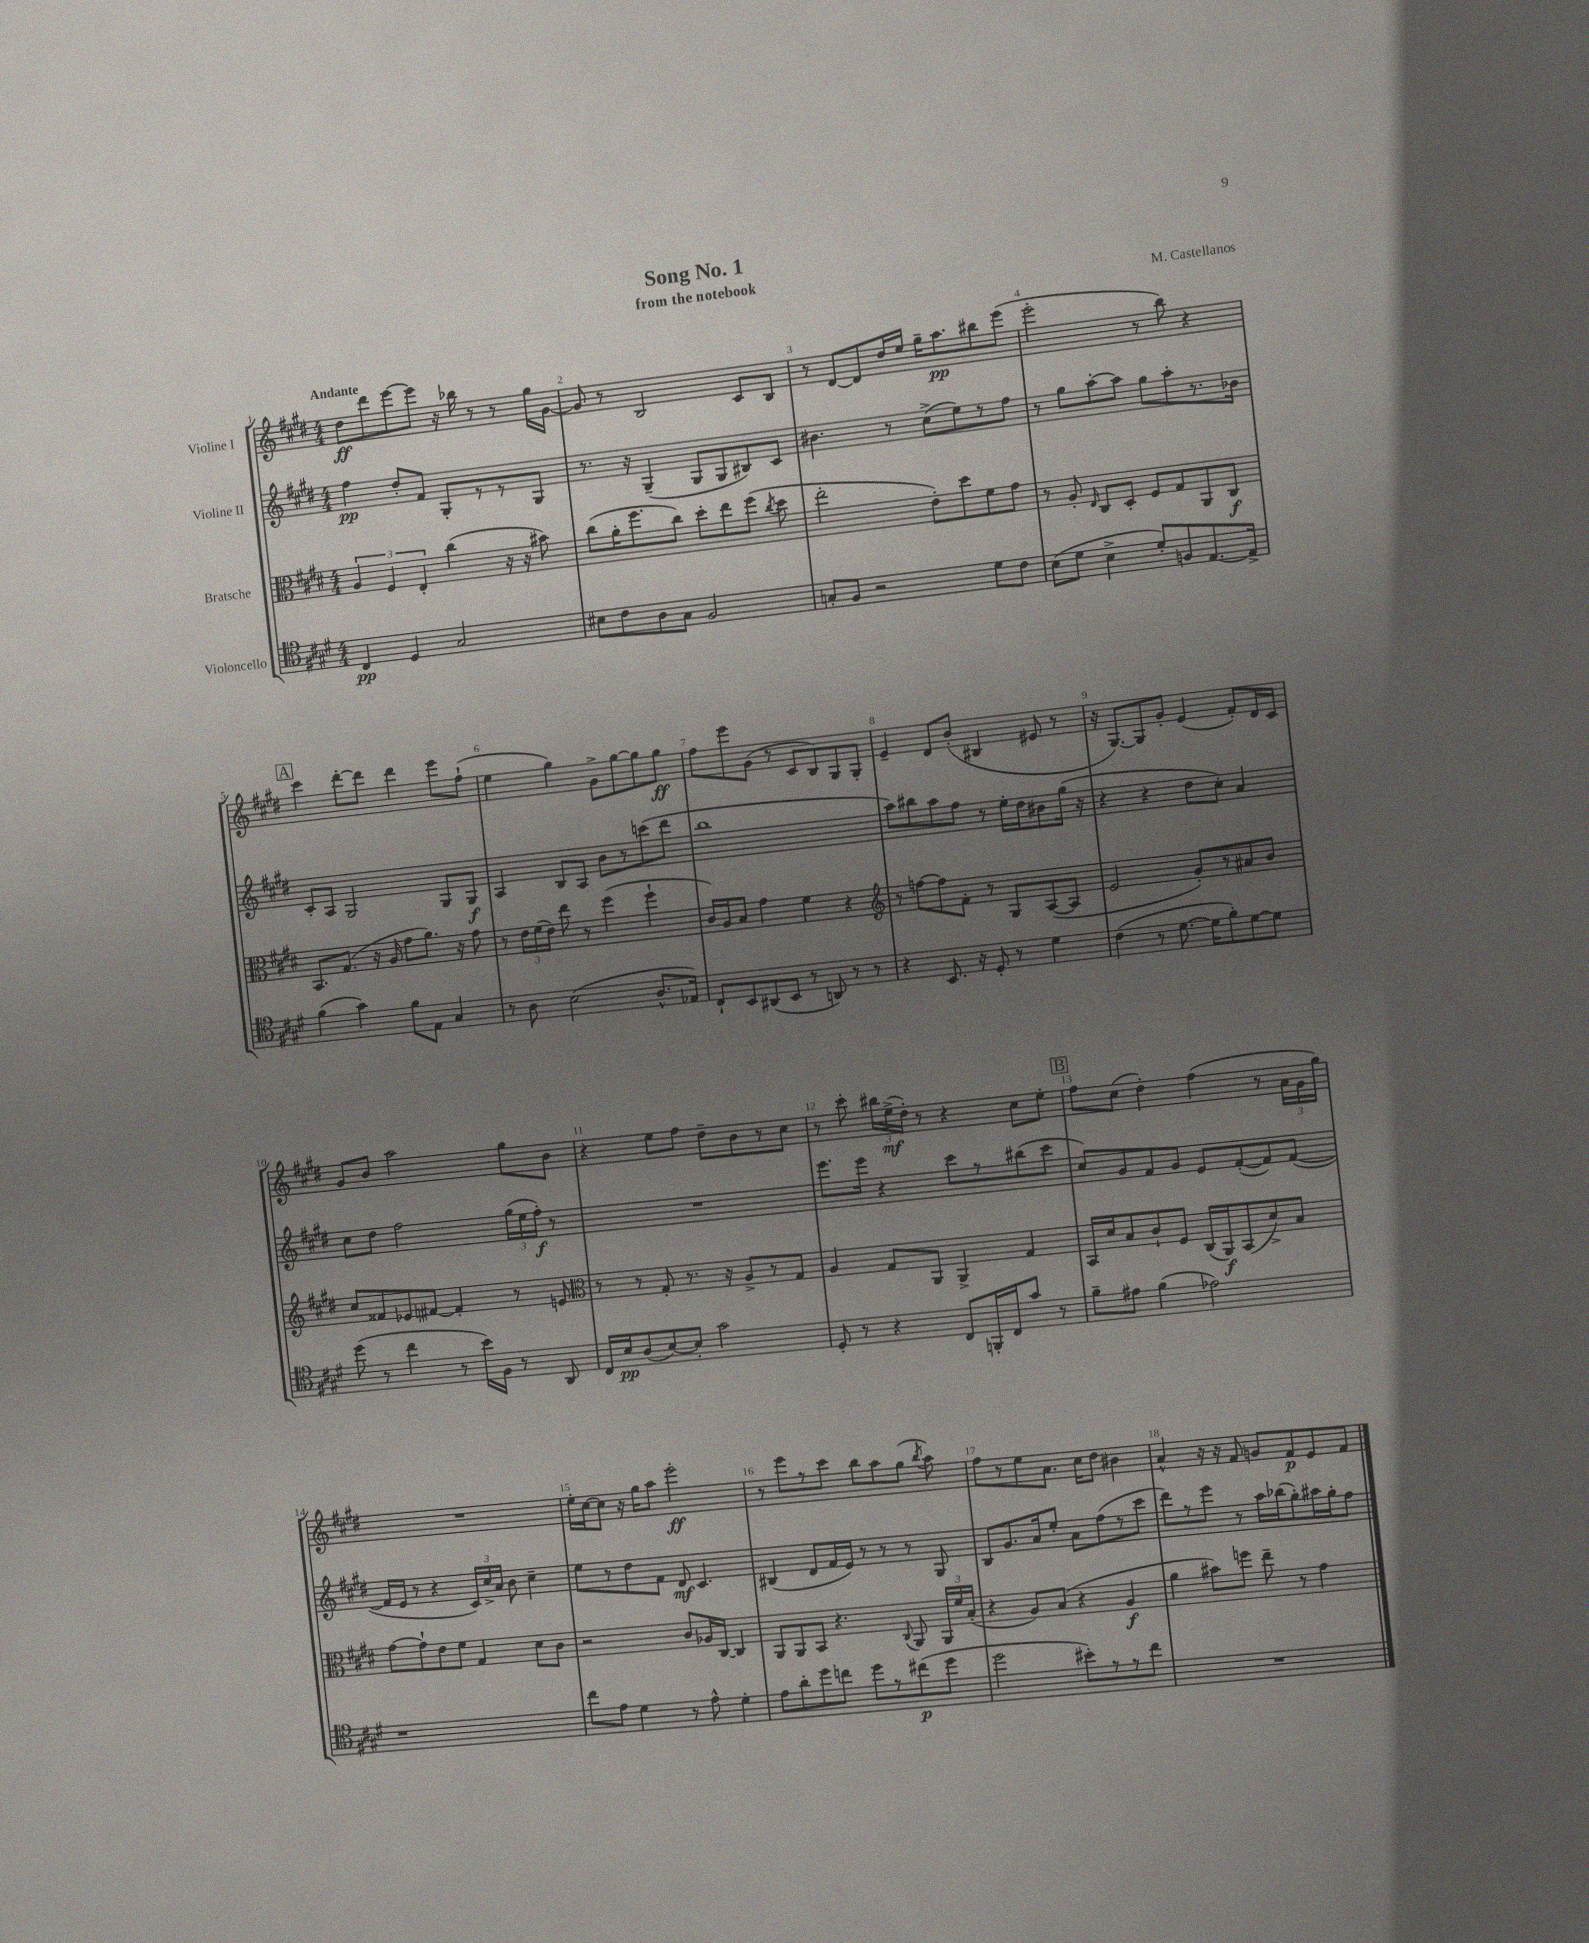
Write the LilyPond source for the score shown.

\header { title = "Song No. 1" composer = "M. Castellanos" subtitle = "from the notebook" }
<<
\new StaffGroup <<
\new Staff = "s0" \with { instrumentName = "Violine I" } {
    \clef treble \key e \major \numericTimeSignature \time 4/4 \tempo "Andante"
    \autoBeamOff dis''8[\ff dis'''8 e'''8~ e'''8] r16 bes''16 r8 r8 gis''16[ gis'16]~ |
    gis'8 r8 b2 cis'8[ b8] |
    r8 dis'8[~ dis'8 dis''16 e''16] gis''16[-- a''8.\pp bis''8 e'''8]( |
    e'''2-. r8 b''8) r4 |
    \mark \markup { \box "A" } cis'''4 dis'''8[~-. dis'''8] dis'''4 e'''8[ fis''8]-!( |
    e''4 gis''4) gis'8[-> gis''8~ gis''8 gis''8]\ff |
    fis''8[ e'''8 gis'8]( r8 cis'8[ b8) gis8 gis8]-. |
    e'4-- dis'8[ b'8]-.( bis4 eis'8 r8 |
    r16 gis8.[~) gis8 gis'8]-. e'4( fis'8[-.) dis'16 cis'16] |
    gis'8[ b'8] a''2 gis''8[ b'8] |
    r4 e''8[ fis''8] dis''8[-- b'8 r8 cis''8] |
    r8 cis'''8-. \tuplet 3/2 { bis''16[ e''16->\mf( dis''16]-.) } r8 r4 cis''8[ e''8]-. |
    \mark \markup { \box "B" } fis''8[ cis''8]( dis''4-.) fis''4( r8 \tuplet 3/2 { a'16[ gis'16 gis''16]) } |
    R1 |
    e''16[-. cis''16~ cis''8] r16 gis''16[ a''8] e'''2-.\ff |
    r8 e'''8[ r8 cis'''8] b''8[ a''8 gis''8]( \acciaccatura { b''8 } a''8) |
    fis''8[ r8 e''8 a'8.] cis''16[ dis''8] bis'4 |
    a'4-^ r16 r16 fis'8 g'8[ fis'8\p e'8 fis'8] \bar "|." |
}
\new Staff = "s1" \with { instrumentName = "Violine II" } {
    \clef treble \key e \major \numericTimeSignature \time 4/4
    \autoBeamOff fis''4\pp dis''8[-. fis'8] gis8[-. r8 r8 gis8] |
    r8. r16 gis4--( gis8[ gis8 bis8) cis'8] |
    bis'4. r8 cis''8[->( e''8) r8 fis''8] |
    r8 gis''8[ a''8~-. a''8] gis''8[ a''8-. r8. bes'16] |
    \mark \markup { \box "A" } cis'8[-. a8] gis2 gis8[ gis8]\f |
    a4 b8[ a8] b'8[ r8 c'''8( dis'''8] |
    b''1 |
    a''8[) bis''8 a''8 fis''8] r8 e''16[-. dis''16 bis'8 gis''16]( r16 |
    r4 r4 dis''8[ cis''8]-.) a'4 |
    cis''8[ dis''8] fis''2 \tuplet 3/2 { gis''16[( e''16 fis''16]-.\f) } r8 |
    R1 |
    e'''8.[ e'''16] r4 cis'''8[ r8 bis''8( cis'''8] |
    \mark \markup { \box "B" } cis''8[) gis'8 fis'8 gis'8] e'8[ fis'8~-.( fis'8) fis'8]~( |
    fis'16[ e'16] r8 r4 \tuplet 3/2 { cis'16[) cis''16-> a'16] } b'8 cis''4-- |
    e''8[ r8 dis''8 fis'8] dis'8\mf cis'4. |
    bis4( dis'8[ fis'16 e'16]) r8 r8 r8 gis8 |
    b8[ gis'8. a'16 e''8]-. a'8[ fis''8( r8 cis'''8] |
    dis'''8[) r8 e'''8] r8 a''16[ bes''16( gis''8-.) ais''16 gis''16-. fis''8] \bar "|." |
}
\new Staff = "s2" \with { instrumentName = "Bratsche" } {
    \clef alto \key e \major \numericTimeSignature \time 4/4
    \autoBeamOff \tuplet 3/2 { a4 fis4 e4-. } cis''4( r16 r16 bis'8) |
    cis''8[( a'16-. fis''8. cis''8]) dis''8[-. e''8 fis''8]( \acciaccatura { cis''8 } dis''8 |
    e''2-. e'8[-.) dis''8 fis'8 gis'8] |
    r8 a8-. \grace { e16 } cis8[ dis8]-. fis8[ gis8 a,8 cis8]\f |
    \mark \markup { \box "A" } b,8.[ gis8.]( r16 a16 gis'8[ a'8.]) r16 gis'8 |
    r8 \tuplet 3/2 { e'16[ fis'16( e'16]) } e''8 r8 fis''4( fis''4-! |
    cis'16[) a16 b8] gis'4 fis'4 r4 |
    \clef treble r8 f''8[~ f''8 fis'8]-. r8 gis8[ a8~( a8] |
    e'2 gis'8[-.) r8 ais'8 b'8] |
    cis''8[ fisis'8 ees'8 fis'8]~ fis'4-. r8 e'8 |
    \clef alto r8 r8 gis8-. r8. r16 a8[-> r8 gis8] |
    a4 gis8[ a,8] a,4-> gis4 |
    \mark \markup { \box "B" } b,16[ dis'16 b8 cis'8-! fis8] cis16[( a,16\f) b,8( dis'8->) b8] |
    gis'8[~ gis'8-! e'8 fis'8] gis4 dis'8[ cis'8] |
    r2 cis'8[ aes16 cis16]~ cis4 |
    a,8[ a,8 b,8] r4. \appoggiatura { cis8 } a,8 \tuplet 3/2 { a,16[ fis'16 b16]-.( } |
    r4 a8[) b8]( r4 a4\f |
    a'4 bis'8[) f''8] e''8-- r8 gis'4 \bar "|." |
}
\new Staff = "s3" \with { instrumentName = "Violoncello" } {
    \clef tenor \key e \major \numericTimeSignature \time 4/4
    \autoBeamOff cis4\pp dis4 gis2 |
    bis8[ cis'8 a8 gis8] fis2 |
    g8[-. fis8] r2 dis'8[ cis'8] |
    b8[( dis'8] b4-> dis'8[-.) f8 e8.~ e16]-> |
    \mark \markup { \box "A" } fis'4( gis'4) fis'8[ e8] gis4 |
    r8 a8 b2( a8.[-^ ees16]) |
    cis8[-! b,8 ais,8( b,8] r8 a,8) r8 r8 |
    r4 b,8. r16 dis8-. r8 dis'4 |
    cis'4( r8 dis'8.~ dis'16[ fis'8-.) dis'8~ dis'8] |
    dis''8( r8 cis''4 r8 b'16[) fis16] r8 a,8 |
    cis16[ b16\pp a8( b8~) b8]-. gis'2 |
    dis8-. r8 r4 cis8[ f,16-. cis16 gis'8] r8 |
    \mark \markup { \box "B" } fis'8[-- eis'8] fis'4( ees'2) |
    r1 |
    cis''8[ e'8] dis'4 r8 e'8-^ dis'4-. |
    e'8[ a'8-. dis''8 c''8] dis''8[ r8 cis''8\p( dis''8] |
    dis''2 bis'8[-.) r8 r8 cis''8] |
    R1 \bar "|." |
}
>>
>>
\layout { \context { \Score \override BarNumber.break-visibility = ##(#f #t #t) barNumberVisibility = #all-bar-numbers-visible } }
